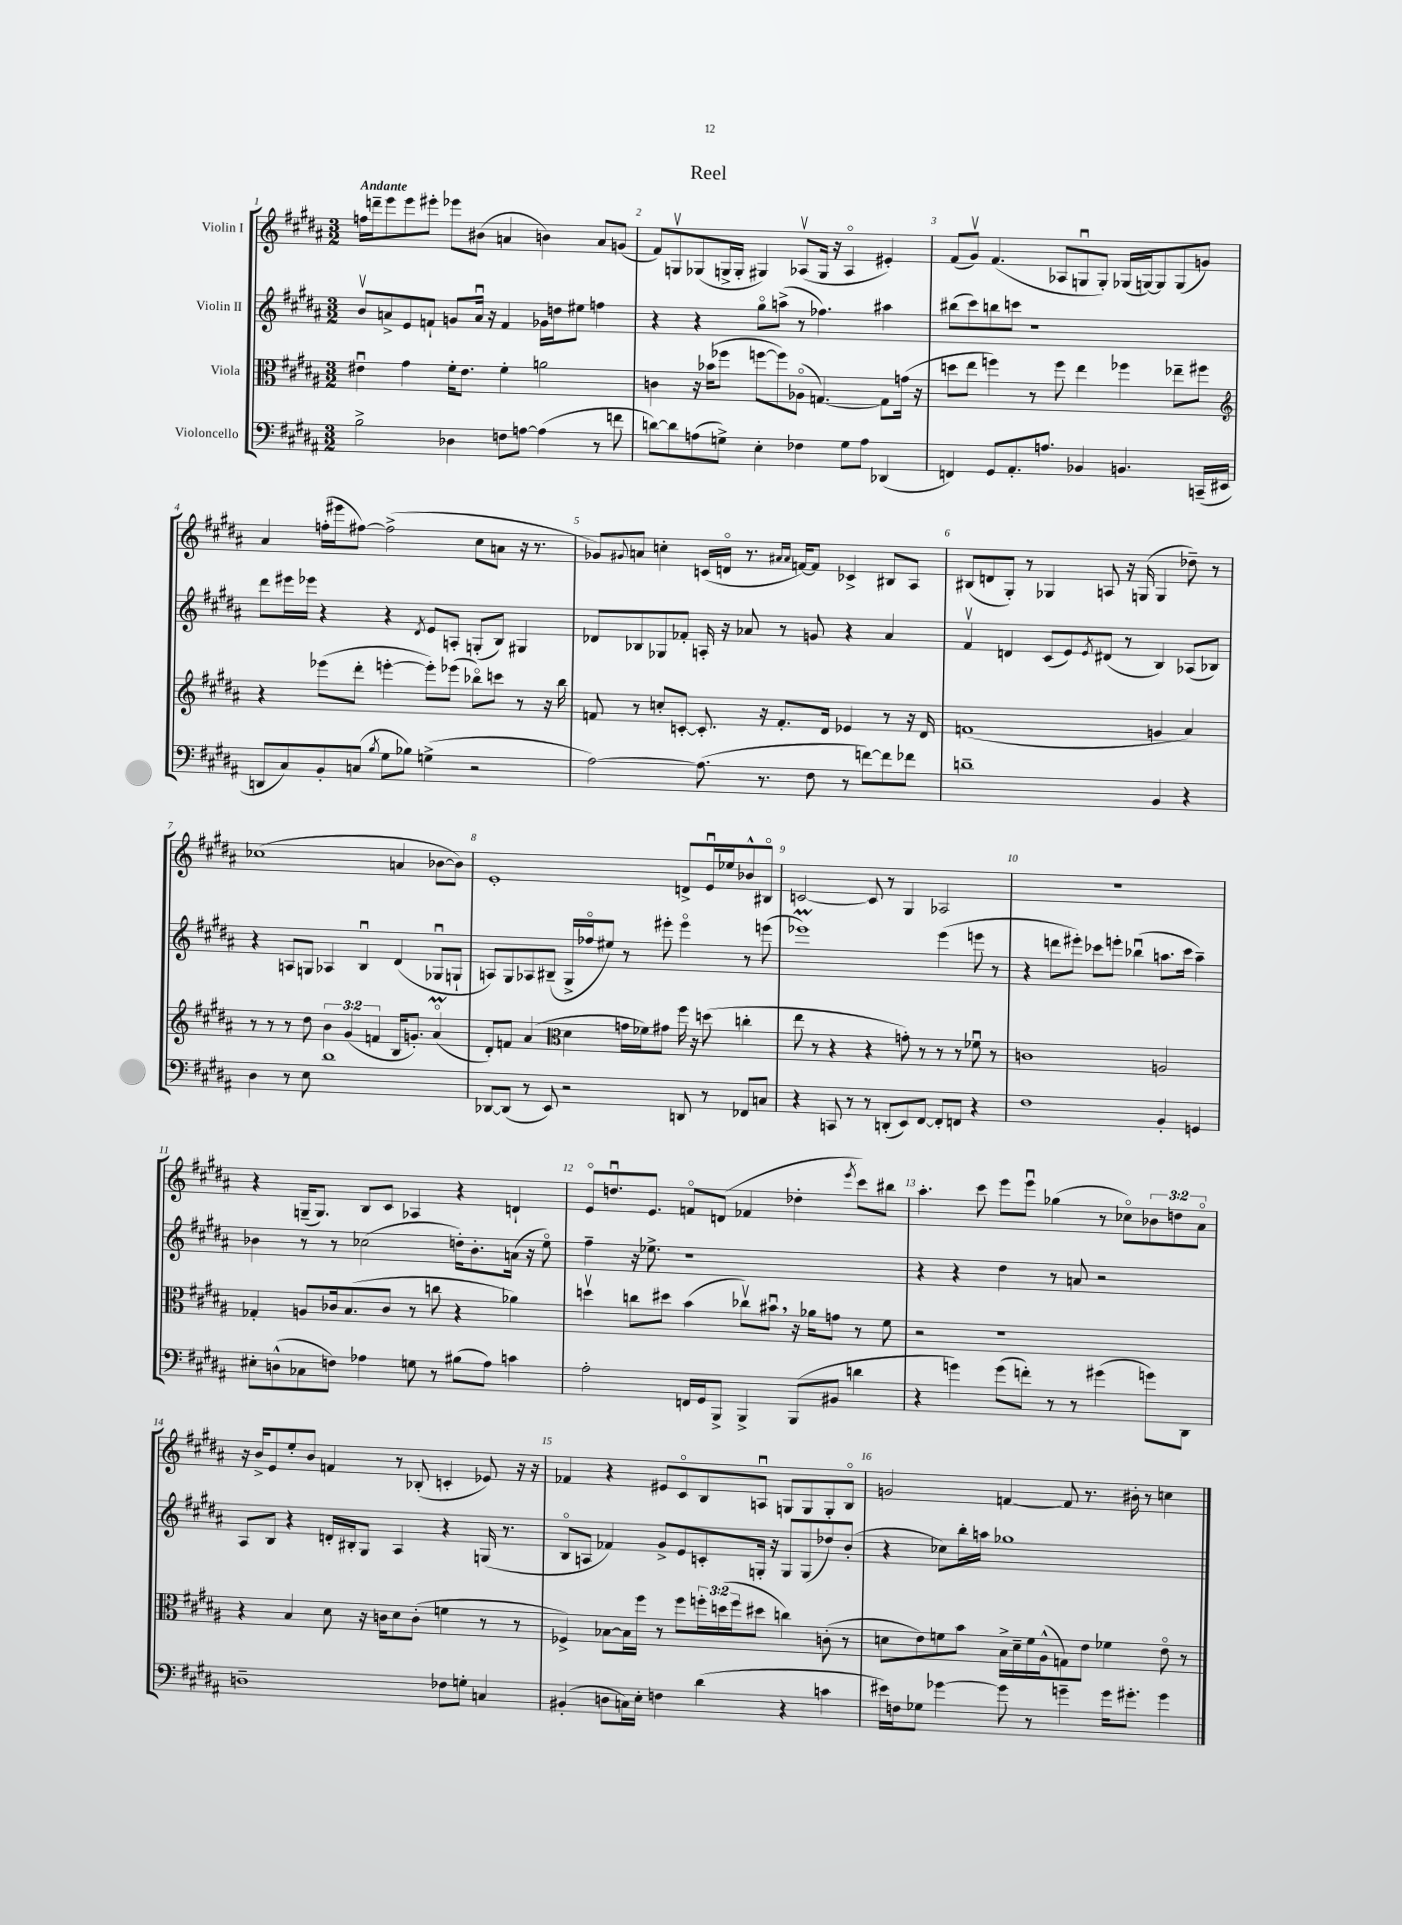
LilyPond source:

\header { title = "Reel" }
<<
\new StaffGroup <<
\new Staff = "s0" \with { instrumentName = "Violin I" } {
    \clef treble \key b \major \numericTimeSignature \time 3/2 \override Staff.TupletNumber.text = #tuplet-number::calc-fraction-text \tempo "Andante"
    f''16 d'''16-- e'''8 e'''8 eis'''8-. ees'''8 bis'8( a'4 b'4) a'8 g'8( |
    fis'8) g8\upbow ges8( g16-> g16-. gis4) aes8\upbow( gis16 r16 aes4\flageolet eis'4-.) |
    fis'8( gis'8\upbow) fis'4.( aes8 g8\downbow g8-.) ges16( g16~) g8 g8( g'8) |
    ais'4 f''16-.( eis'''16 fis''8~) fis''2->( cis''8 a'8 r16 r8. |
    ges'8) \appoggiatura { gis'8 } a'8 c''4-. c'16( d'16\flageolet r8. \grace { ais'16 ais'16 } f'16~) f'8 ces'4-> bis8 ais8 |
    bis8( d'8 gis8-.) r8 ges4 a8 r16 g16( g4 des''8--) r8 |
    ces''1( a'4 bes'8~ bes'8) |
    e'1-. d'8-> e'16\downbow ees''16 bes'8-^ bis8\flageolet |
    c'2~ c'8 r8 gis4 aes2 |
    R1. |
    r4 g16--( g8.) b8 cis'8 aes4 r4 d'4-! |
    e'8\flageolet d''8.\downbow e'8. f'8\flageolet d'8( fes'4 des''4-. \acciaccatura { e'''8 } cis'''8) bis''8 |
    ais''4.-. cis'''8 e'''8 e'''8\downbow ges''4( r8 ces''8\flageolet) \tuplet 3/2 { bes'8 d''8 ais'8\flageolet } |
    r16 b'16-> e'8 e''8-. b'8 f'4 r8 bes8-.( c'4-. ees'8) r16 r16 |
    fes'4 r4 eis'8 cis'8\flageolet b8 a8\downbow g8 g8 g8-. b8\flageolet |
    g'2 f'4~ f'8 r8. bis'16-. r8 c''4 \bar "|." |
}
\new Staff = "s1" \with { instrumentName = "Violin II" } {
    \clef treble \key b \major \numericTimeSignature \time 3/2
    b'8\upbow a'8-> e'8 f'8-! g'8 a'16\downbow r16 f'4 ges'16 d''16 eis''8 f''4 |
    r4 r4 gis''8\flageolet a''8->( r8 fes''4.) ais''4 |
    bis''8( cis'''8) b''8 c'''8 r1 |
    dis'''8 eis'''16 ees'''16 r4 r4 \acciaccatura { dis'8 } e'8 a8-. g8-.( b8) gis4 |
    des'8 bes8 ges8 fes'8-. a16-. r16 aes'8 r8 g'8 r4 aes'4 |
    fis'4\upbow d'4 cis'8( e'8) \acciaccatura { e'8 } dis'8( r8 b4) aes8( bes8) |
    r4 a8 g8 aes4 b4\downbow dis'4( ges8\downbow g8-! |
    a8) gis8 aes8 bis8--( gis16-> fes''16\flageolet eis''8) r8 eis'''8-. eis'''4\flageolet r8 e'''8( |
    ees'''1\prall) ees'''4( e'''8 r8 |
    r4 d'''8 eis'''8-.) ces'''8 e'''8-. bes''4\downbow( a''8. ces'''16 a''4--) |
    bes'4 r8 r8 ces''2( d''16-.) bes'8.-. a'16( r16 e''8\flageolet) |
    fis''4-- r16 ees''8.-> r1 |
    r4 r4 dis''4 r8 a'8 r2 |
    ais8 b8 r4 d'16-. bis16-. gis8 ais4 r4 g16( r8. |
    b8\flageolet a8 fes'4) gis'8-> e'8 c'8-. g16-. r16 g8 g8( des''8) b'8-.( |
    r4 ces''8) b''16-. a''16 ges''1 \bar "|." |
}
\new Staff = "s2" \with { instrumentName = "Viola" } {
    \clef alto \key b \major \numericTimeSignature \time 3/2 \override Staff.TupletNumber.text = #tuplet-number::calc-fraction-text
    eis'4\downbow gis'4 fis'16-. eis'8. fis'4-. a'2 |
    c'4 r16 bes'16( fes''8 f''8~ f''8) aes8\flageolet( g4.~) g8 g'16( r16 |
    d''8 e''8 f''4) r8 f''8 e''4 fes''4 ees''8-- fis''8 |
    \clef treble r4 ees'''8( dis'''8-. e'''4~-. e'''8-.) ees'''8( bes''8\flageolet) c'''8 r8 r16 bes''16 |
    f'8 r8 c''8-. c'8~-. c'8.-. r16 f'8.-. dis'16 ees'4 r8 r16 dis'16 |
    f'1( g'4 ais'4) |
    r8 r8 r8 dis''8 \tuplet 3/2 { b'4 gis'4( f'4 } b16 g'8.-.) ais'4\flageolet\prall( |
    dis'8-.) f'8 ais'4( \clef alto dis'4 g'16 fes'16) gis'8 fis''16 r16 d''8( c''4-. |
    e''8 r8 r4 r4 g'8-.) r8 r8 r8 fes'8\downbow r8 |
    c'1 a2 |
    ges4-. a8 ces'16 b8.( ces'8 r8 c''8 r4 aes'4) |
    d''4\upbow c''8 dis''8 b'4( ces''8\upbow) bis'8\downbow \breathe r16 aes'16 g'8 r8 fis'8 |
    r2 r1 |
    r4 b4 dis'8 r16 c'16 dis'8 c'8-.( f'4 r8 r8 |
    fes4->) bes8~ bes16 fis''16 r8 fis''8 \tuplet 3/2 { f''16-. d''16( f''16 } dis''8 c''4) c'8-.( r8 |
    d'8 e'8) f'8 b'8 b16-> d'16-- f'16 ais16-^( g8) e'8 fes'4 e'8\flageolet r8 \bar "|." |
}
\new Staff = "s3" \with { instrumentName = "Violoncello" } {
    \clef bass \key b \major \numericTimeSignature \time 3/2
    b2-> des4 f8 a8~ a4( r8 f'8 |
    d'8~) d'8 a8( g8->) e4-. fes4 g8 a8 des,4( |
    f,4) gis,8 ais,8.-. a8. bes,4 b,4. c,16--( eis,16 |
    d,8 cis8) b,8-. c8( \acciaccatura { b8 } gis8 bes8) g4->( r2 |
    ais2~) ais8.( r8. fis8 r8 f'8~) f'8 fes'8 |
    d'1-- b,4 r4 |
    dis4 r8 e8 dis'1 |
    des,8~ des,8( r8 e,8) r2 d,8 r8 fes,8 c8 |
    r4 c,8 r8 r8 d,8-.( e,8) fis,8~ fis,8-. f,8 r4 |
    fis1 b,4-. g,4 |
    eis8-. d8-^( ces8 f8) aes4 g8 r8 bis8( aes8) c'4 |
    ais2-. f,16 gis,16 b,,8-> b,,4-> b,,8( bis,8 d'4 |
    r4 g'4) g'8( f'8-.) r8 r8 gis'4( g'8) dis,8 |
    d1-- fes8 g8-. c4 |
    bis,4-.( d8 c16) e16-. f4 dis'4( r4 c'4 |
    eis'16) f16 ges8 ges'4~ ges'8 r8 g'4-- g'16 gis'8.-. gis'4 \bar "|." |
}
>>
>>
\layout { \context { \Score \override BarNumber.break-visibility = ##(#f #t #t) barNumberVisibility = #all-bar-numbers-visible } }
